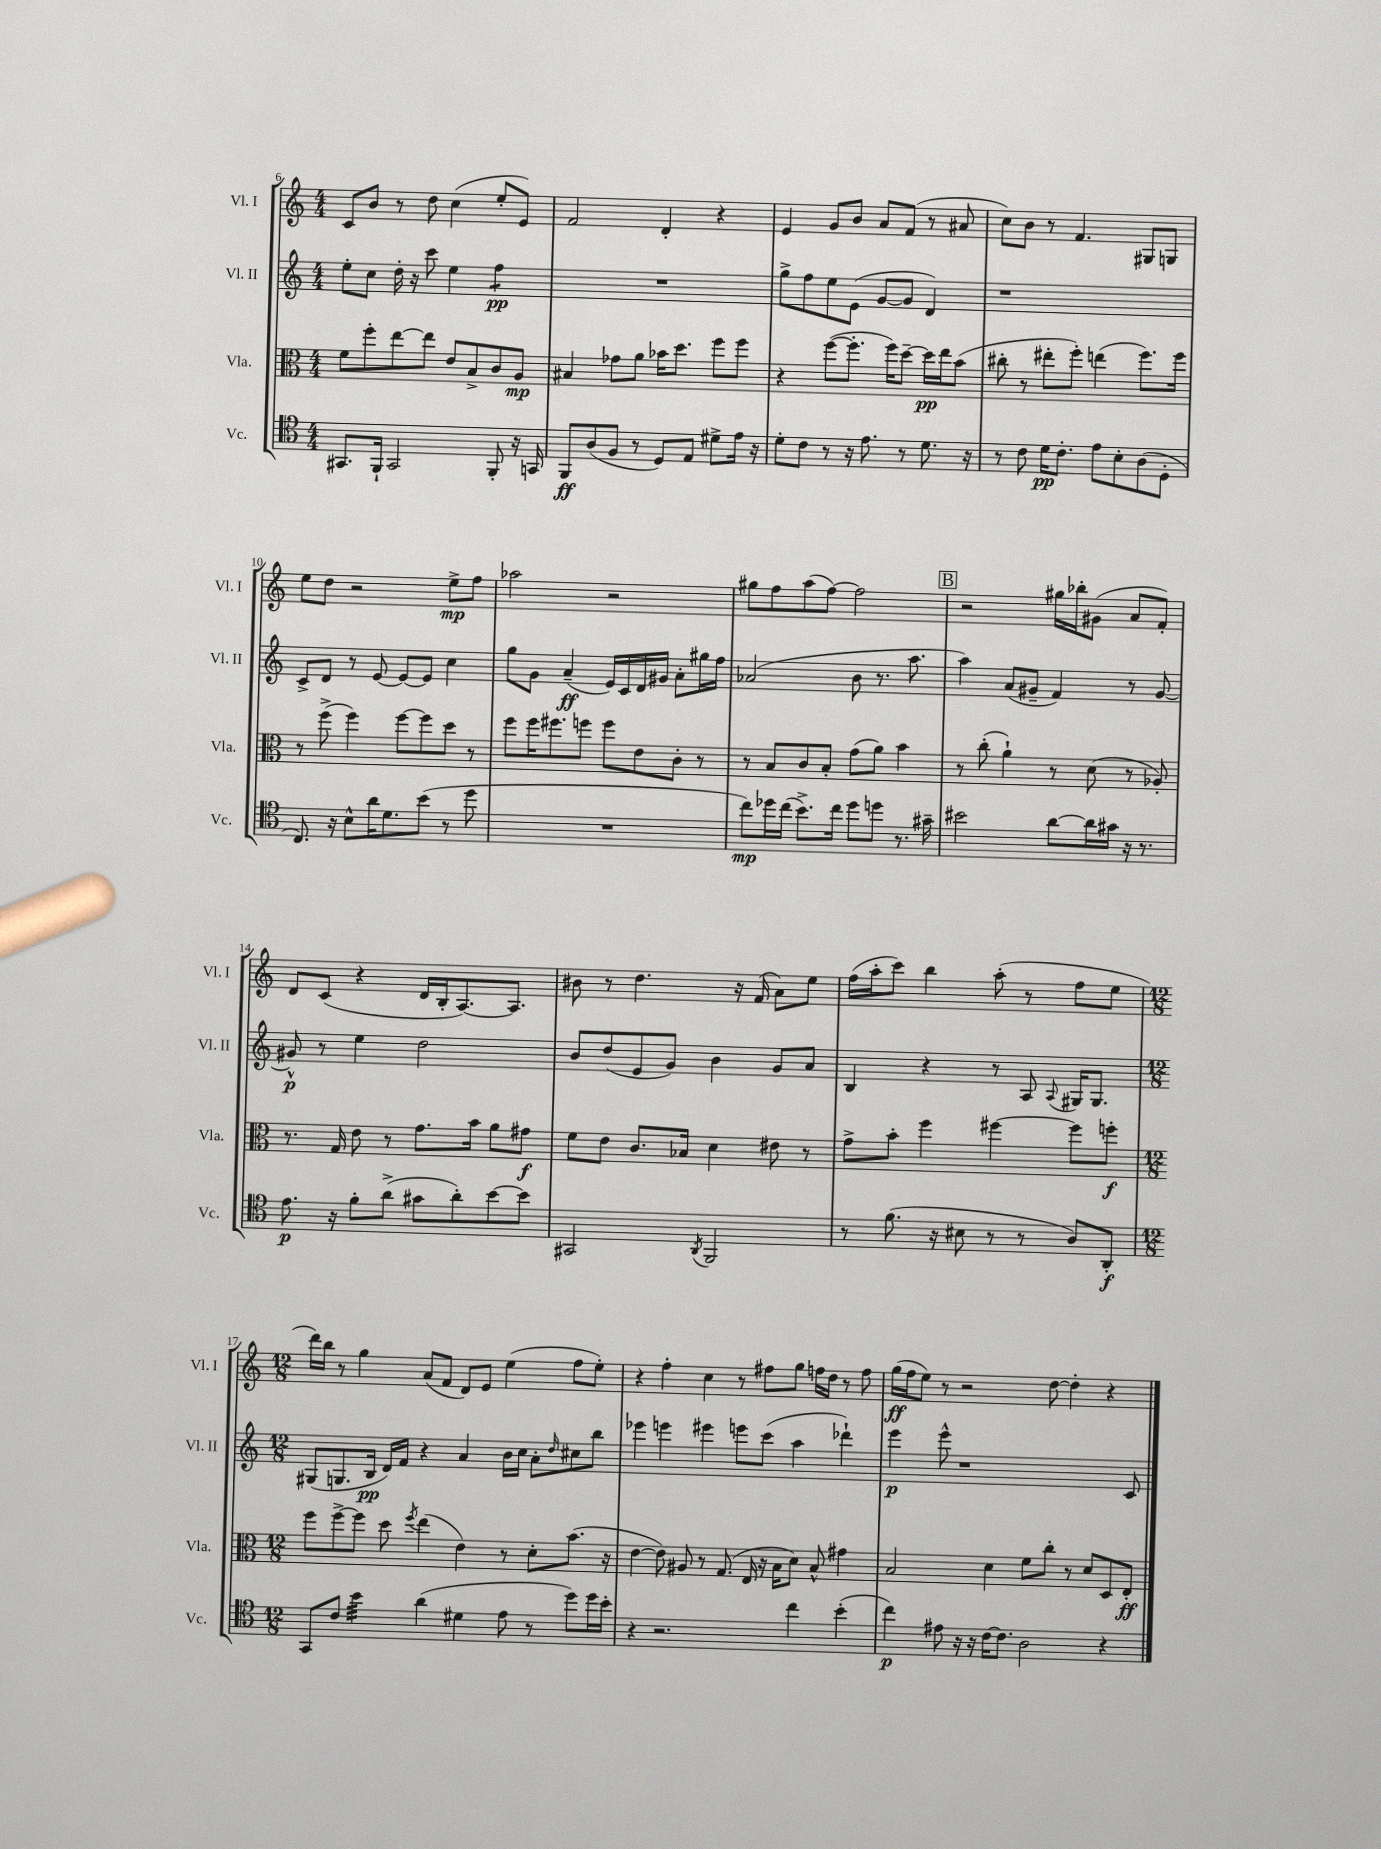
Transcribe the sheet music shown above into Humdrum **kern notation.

**kern	**kern	**kern	**kern
*staff4	*staff3	*staff2	*staff1
*clefC4	*clefC3	*clefG2	*clefG2
*k[]	*k[]	*k[]	*k[]
*M4/4	*M4/4	*M4/4	*M4/4
8.GG#	8f	8ee'	8c
.	8ff'	8cc	8b
16FF`	.	.	.
2GG#	[8ee	16dd'	8r
.	.	16r	.
.	8ee]	8ccc	8dd
.	8e	4ee	(4cc
.	8B^	.	.
8FF'	8c	4ff	8ee'
16r	8A	.	8e)
16GG	.	.	.
=	=	=	=
8FF	4B#	1r	2f
(8A	.	.	.
8F	8g-	.	.
8r	8a	.	.
8D)	16b-	.	4d'
.	8.dd	.	.
8E	.	.	.
8d#^	8ff	.	4r
16e	8ff	.	.
16r	.	.	.
=	=	=	=
8d'	4r	8gg^	4e
8c	.	8ff	.
8r	([8ff	8ee	8g
16r	8.ff']	(8e	8b
8.e	.	.	.
.	.	[8g	8a
.	16ff)	.	.
8r	[8dd~	8g]	(8f
8.d	16dd]	4d)	8r
.	16ee	.	.
.	(8b	.	8a#
16r	.	.	.
=	=	=	=
8r	8cc#'	1r	8cc)
8c	8r	.	8b
16d	8ee#'	.	8r
8.c'	.	.	.
.	8ff')	.	4.f
8e	(4ee	.	.
8B'	.	.	.
(8A	8.ff)	.	8G#
8D'	.	.	8G
.	16ff	.	.
=	=	=	=
8.C)	8r	8c^	8ee
.	(8ff^	8d	8dd
16r	.	.	.
8B^^	4ff)	8r	2r
16a	.	[8e	.
8.d	.	.	.
.	[8ff	8e_	.
(8b	8ff]	8e]	.
8r	8dd	4cc	8ee^
8dd	8r	.	8ff
=	=	=	=
1r	8ff	8gg	2aa-
.	16ff	8g	.
.	8.ff#	.	.
.	.	(4a~	.
.	8ff	.	.
.	8ff	16e)	2r
.	.	16c	.
.	8e	16d	.
.	.	16g#	.
.	8c'	8a'	.
.	8r	16gg#	.
.	.	16ff	.
=	=	=	=
8cc)	8r	(2a-	8gg#
16dd-	8B	.	8ff
(16cc	.	.	.
8.b^)	8c	.	(8aa
.	8B'	.	[8ff)
16cc	.	.	.
8dd-	(8g	8b	2ff]
8dd	8a)	8.r	.
8.r	4b	.	.
.	.	8.aa	.
16g#~	.	.	.
=	=	=	=
2b#	8r	4aa)	2r
.	(8cc'	.	.
.	4a`)	(8a	.
.	.	8g#~	.
[8a	8r	4f)	16gg#
.	.	.	16bb-'
16a]	(8d	.	(8g#
16g#	.	.	.
16r	8r	8r	8a
8.r	.	.	.
.	8A-')	[8g#	8f')
=	=	=	=
8.e	8.r	8g#^^]	8d
.	.	8r	(8c
16r	16G	.	.
8f'	8e	4ee	4r
(8a^	8r	.	.
8g#	8.g	2dd	16d
.	.	.	16B'
8a')	.	.	[8.A)
.	16b	.	.
[8b	8a	.	.
.	.	.	8.A]
8b]	8g#	.	.
=	=	=	=
2GG#	8f	8b	8b#
.	8e	(8dd	8r
.	8.c	8e	4.dd
.	.	8g)	.
.	16B-	.	.
8qAA	.	.	.
2FF	4d	4b	.
.	.	.	16r
.	.	.	(16f
.	8e#	8g	8a)
.	8r	8a	8ee
=	=	=	=
8r	8g^	4B	(16ff
.	.	.	16aa'
(8.f	8b'	.	8ccc)
.	4ff	4r	4bb
16r	.	.	.
8B#	.	.	.
8r	[4ff#	8r	(8aa'
8r	.	8A	8r
.	.	8qqA	.
8A)	8ff#]	16G#	8ff
.	.	8.G#	.
8AA'	8ff'	.	8ee
=	=	=	=
*M12/8	*M12/8	*M12/8	*M12/8
8GG	8ff	(8G#	16ddd)
.	.	.	16bb
8c	[8ff^	8.G	8r
4b	8ff]	.	4gg
.	.	16B	.
.	8dd	16d)	.
.	.	16f	.
.	8qff	.	.
(4a	(4ee	4r	(8a
.	.	.	8f
4d#	4e)	4a	8d)
.	.	.	8e
8e	8r	16b	(4ee
.	.	16cc	.
8r	8d'	8a'	.
.	.	16qqdd	.
8dd)	(8.b	8cc#	8ff
16dd	.	8bb	8ee')
16b'	16r	.	.
=	=	=	=
4r	[4e	4eee-	4r
2.r	8e])	4eee	4ff'
.	8A#	.	.
.	8r	4eee#	4cc
.	(8.G	.	.
.	.	8eee	8r
.	16E	.	.
.	16r	(8ccc	8ff#
.	16B	.	.
4cc	8d)	4aa	8gg
.	8B^^	.	16ff
.	.	.	16dd
(4b'	4g#	4ddd-`)	8r
.	.	.	8ff
=	=	=	=
4cc)	2B	4eee	(16gg
.	.	.	16ff
.	.	.	8ee)
8e#	.	8eee^^	8r
16r	.	1r	2r
16r	.	.	.
[16c	4d	.	.
8.c]	.	.	.
2A	8f	.	.
.	8cc'	.	[8dd
.	8r	.	4dd']
.	8d	.	.
4r	8D	.	4r
.	8E'	8c	.
==	==	==	==
*-	*-	*-	*-
